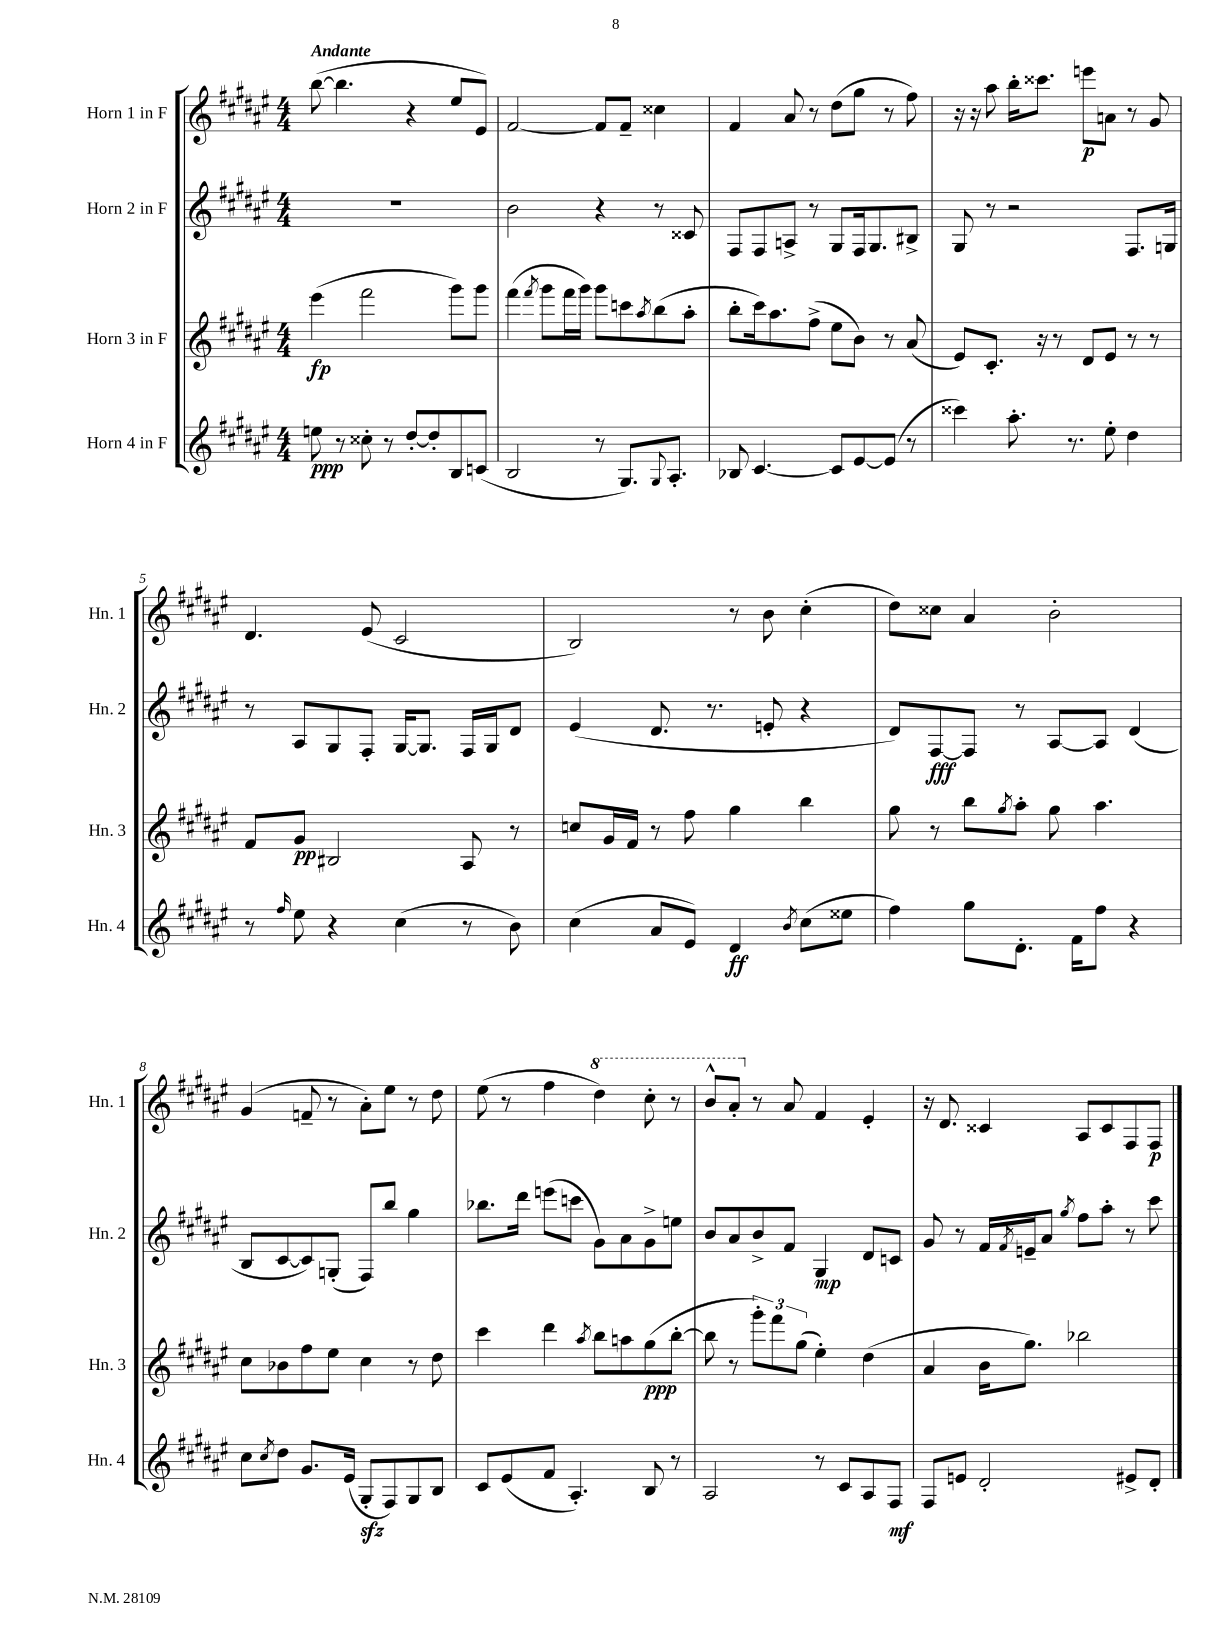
<<
\new StaffGroup <<
\new Staff = "s0" \with { instrumentName = "Horn 1 in F" shortInstrumentName = "Hn. 1" } {
    \clef treble \key fis \major \numericTimeSignature \time 4/4 \tempo "Andante"
    b''8~( b''4. r4 eis''8 eis'8) |
    fis'2~ fis'8 fis'8-- cisis''4 |
    fis'4 ais'8 r8 dis''8( gis''8 r8 fis''8) |
    r16 r16 ais''8 b''16-. cisis'''8. e'''8\p a'8 r8 gis'8 |
    dis'4. eis'8( cis'2 |
    b2) r8 b'8 cis''4-.( |
    dis''8) cisis''8 ais'4 b'2-. |
    gis'4( f'8-- r8 ais'8-.) eis''8 r8 dis''8 |
    eis''8( r8 fis''4 \ottava #1 dis'''4) cis'''8-. r8 |
    b''8-^ ais''8-. \ottava #0 r8 ais'8 fis'4 eis'4-. |
    r16 dis'8. cisis'4 ais8 cisis'8 fis8 fis8\p \bar "|." |
}
\new Staff = "s1" \with { instrumentName = "Horn 2 in F" shortInstrumentName = "Hn. 2" } {
    \clef treble \key fis \major \numericTimeSignature \time 4/4
    R1 |
    b'2 r4 r8 cisis'8 |
    fis8 fis8 a8-> r8 gis8 fis16 gis8. bis8-> |
    gis8 r8 r2 fis8. g16 |
    r8 ais8 gis8 fis8-. gis16~ gis8. fis16 gis16 dis'8 |
    eis'4( dis'8. r8. e'8-. r4 |
    dis'8) fis8~\fff fis8 r8 ais8~ ais8 dis'4( |
    b8 cis'8~ cis'8) g8-.( fis8) b''8 gis''4 |
    bes''8. dis'''16 e'''8( c'''8 gis'8) ais'8 gis'8-> e''8 |
    b'8 ais'8 b'8-> fis'8 gis4\mp dis'8 c'8 |
    gis'8 r8 fis'16 \acciaccatura { fis'8 } e'16-- ais'8 \acciaccatura { gis''8 } fis''8 ais''8-. r8 cis'''8 \bar "|." |
}
\new Staff = "s2" \with { instrumentName = "Horn 3 in F" shortInstrumentName = "Hn. 3" } {
    \clef treble \key fis \major \numericTimeSignature \time 4/4
    eis'''4\fp( fis'''2 gis'''8) gis'''8 |
    fis'''4( \acciaccatura { fis'''8 } gis'''8 fis'''16 gis'''16) gis'''8 c'''8 \acciaccatura { ais''8 } b''8( ais''8-. |
    b''8-. cis'''16) ais''8. fis''8->( eis''8 b'8) r8 ais'8( |
    eis'8) cis'8.-. r16 r8 dis'8 eis'8 r8 r8 |
    fis'8 gis'8\pp bis2 ais8 r8 |
    c''8 gis'16 fis'16 r8 fis''8 gis''4 b''4 |
    gis''8 r8 b''8 \acciaccatura { gis''8 } ais''8-. gis''8 ais''4. |
    cis''8 bes'8 fis''8 eis''8 cis''4 r8 dis''8 |
    cis'''4 dis'''4 \acciaccatura { ais''8 } b''8 a''8 gis''8\ppp( b''8~-. |
    b''8 r8 \tuplet 3/2 { gis'''8-.) fis'''8 gis''8( } eis''4-.) dis''4( |
    ais'4 b'16 gis''8.) bes''2 \bar "|." |
}
\new Staff = "s3" \with { instrumentName = "Horn 4 in F" shortInstrumentName = "Hn. 4" } {
    \clef treble \key fis \major \numericTimeSignature \time 4/4
    e''8\ppp r8 cisis''8-. r8 dis''8~-. dis''8-. b8 c'8( |
    b2 r8 gis8.) \appoggiatura { gis8 } ais8.-. |
    bes8 cis'4.~ cis'8 eis'8~ eis'8( r8 |
    cisis'''4) ais''8.-. r8. eis''8-. dis''4 |
    r8 \grace { fis''16 } eis''8 r4 cis''4( r8 b'8) |
    cis''4( ais'8 eis'8) dis'4\ff \acciaccatura { b'8 } cis''8( eisis''8 |
    fis''4) gis''8 dis'8.-. fis'16 fis''8 r4 |
    cis''8 \acciaccatura { cis''8 } dis''8 gis'8. eis'16( gis8-.\sfz fis8) gis8 b8 |
    cis'8 eis'8( fis'8 ais4.-.) b8 r8 |
    ais2 r8 cis'8 ais8 fis8\mf |
    fis8 e'8 dis'2-. eis'8-> dis'8-. \bar "|." |
}
>>
>>
